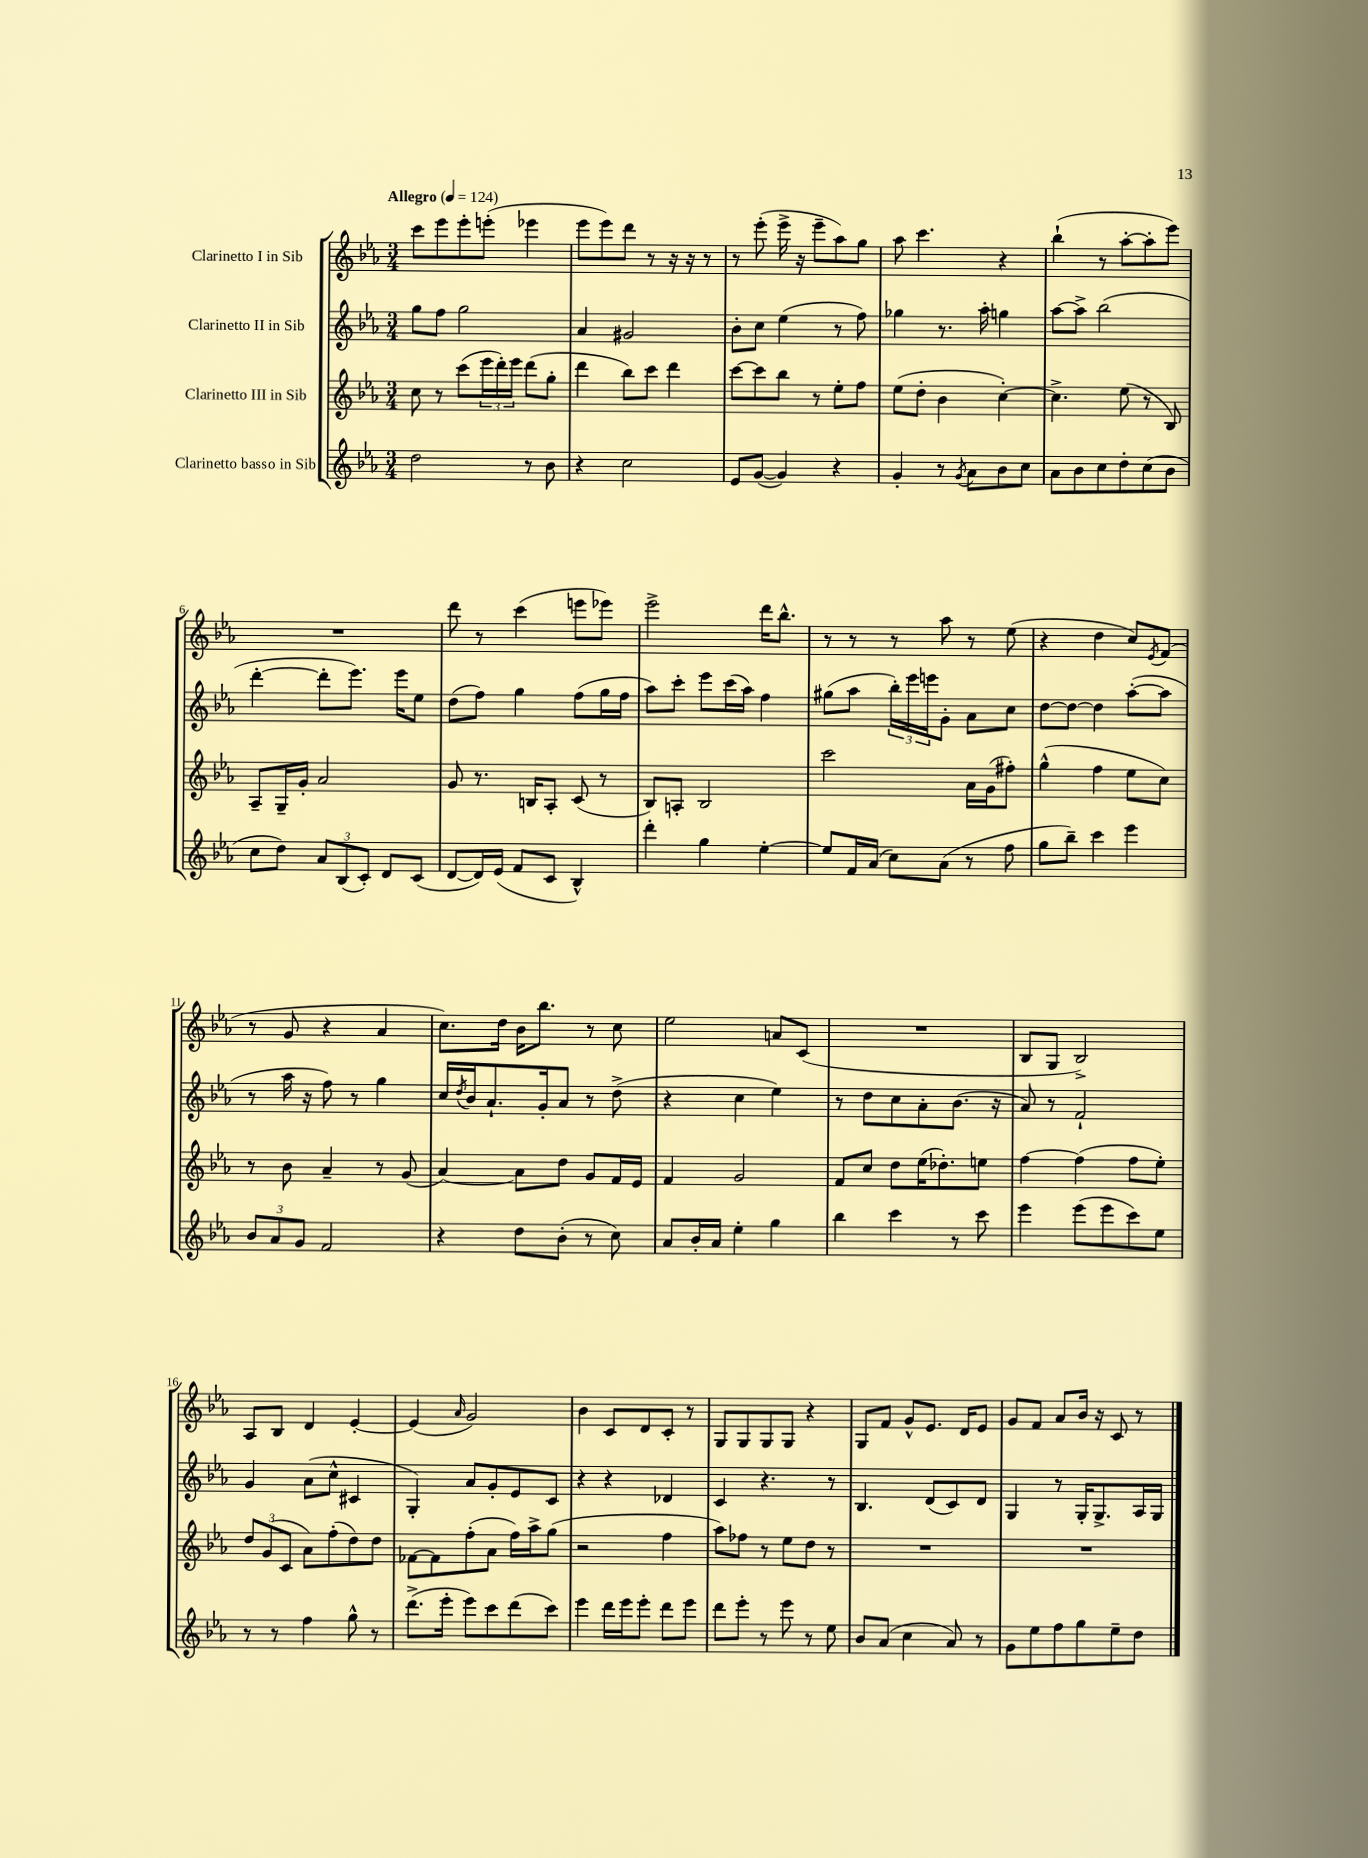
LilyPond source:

<<
\new StaffGroup <<
\new Staff = "s0" \with { instrumentName = "Clarinetto I in Sib" } {
    \clef treble \key ees \major \numericTimeSignature \time 3/4 \tempo "Allegro" 4 = 124
    c'''8 ees'''8 ees'''8-. e'''8-.( ees'''4 |
    ees'''8 ees'''8) d'''8 r8 r16 r16 r8 |
    r8 ees'''8-.( ees'''16-> r16 ees'''8-- aes''8) g''8 |
    aes''8 c'''4. r4 |
    bes''4-!( r8 aes''8~-. aes''8-. ees'''8) |
    R2. |
    d'''8 r8 c'''4( e'''8 ees'''8) |
    ees'''2-> d'''16 bes''8.-^ |
    r8 r8 r8 aes''8 r8 ees''8( |
    r4 d''4 c''8) \acciaccatura { ees'8 } f'8( |
    r8 g'8 r4 aes'4 |
    c''8.) d''16 bes'16 bes''8. r8 c''8 |
    ees''2 a'8 c'8( |
    R2. |
    bes8 g8 bes2->) |
    aes8 bes8 d'4 ees'4~-. |
    ees'4( \grace { aes'16 } g'2) |
    bes'4 c'8 d'8 c'8-. r8 |
    g8 g8 g8 g8 r4 |
    g8 f'8 g'8-^ ees'8. d'16 ees'8 |
    g'8 f'8 aes'8 bes'16 r16 c'8 r8 \bar "|." |
}
\new Staff = "s1" \with { instrumentName = "Clarinetto II in Sib" } {
    \clef treble \key ees \major \numericTimeSignature \time 3/4
    g''8 f''8 g''2 |
    aes'4 gis'2 |
    bes'8-. c''8 ees''4( r8 f''8) |
    ges''4 r8. aes''16-. g''4 |
    aes''8~ aes''8-> bes''2( |
    d'''4~-. d'''8-. ees'''8.) ees'''16 ees''8 |
    d''8( f''8) g''4 f''8( g''16 f''16 |
    aes''8) c'''8-. ees'''8 c'''16( aes''16) f''4 |
    gis''8( aes''8 \tuplet 3/2 { bes''16-.) ees'''16 e'''16 } g'8-. aes'8 c''8 |
    d''8~ d''8~ d''4 aes''8~-.( aes''8 |
    r8 aes''16 r16 f''8) r8 g''4 |
    c''16 \acciaccatura { d''8 } bes'16 aes'8.-! g'16-. aes'8 r8 d''8->( |
    r4 c''4 ees''4) |
    r8 d''8 c''8 aes'8-. bes'8.( r16 |
    aes'8) r8 f'2-! |
    g'4 aes'8( c''8-^ cis'4 |
    g4-.) aes'8 g'8-. ees'8 c'8 |
    r4 r4 des'4 |
    c'4 r4. r8 |
    bes4. d'8( c'8) d'8 |
    g4 r8 g16-. g8.-> aes16 g16 \bar "|." |
}
\new Staff = "s2" \with { instrumentName = "Clarinetto III in Sib" } {
    \clef treble \key ees \major \numericTimeSignature \time 3/4
    c''8 r8 c'''8( \tuplet 3/2 { ees'''16 d'''16-.) ees'''16 } d'''8( g''8-. |
    d'''4 bes''8) c'''8 d'''4 |
    c'''8~ c'''8 bes''8 r8 ees''8-. f''8 |
    ees''8( d''8-. bes'4 c''4~-.) |
    c''4.-> ees''8( r8 bes8) |
    aes8-- g16-- g'16-. aes'2 |
    g'8 r8. b16 aes8-. c'8( r8 |
    bes8) a8-. bes2 |
    c'''2 aes'16 g'16( fis''8-.) |
    g''4-^( f''4 ees''8 c''8) |
    r8 bes'8 aes'4-- r8 g'8( |
    aes'4~) aes'8 d''8 g'8 f'16 ees'16 |
    f'4 g'2 |
    f'8 c''8 d''8 ees''16( des''8.-.) e''8 |
    f''4~ f''4( f''8 ees''8-.) |
    \tuplet 3/2 { d''8 g'8( c'8 } aes'8) f''8-.( d''8) d''8 |
    fes'8~ fes'8 f''8-.( aes'8 f''16) aes''16-> g''8( |
    r2 f''4 |
    aes''8) fes''8 r8 ees''8 d''8 r8 |
    R2. |
    R2. \bar "|." |
}
\new Staff = "s3" \with { instrumentName = "Clarinetto basso in Sib" } {
    \clef treble \key ees \major \numericTimeSignature \time 3/4
    d''2 r8 bes'8 |
    r4 c''2 |
    ees'8 g'8~( g'4) r4 |
    g'4-. r8 \acciaccatura { g'8 } aes'8 bes'8 c''8 |
    aes'8 bes'8 c''8 d''8-. c''8( bes'8 |
    c''8 d''8) \tuplet 3/2 { aes'8 bes8( c'8-.) } d'8 c'8( |
    d'8~ d'16) ees'16( f'8 c'8 bes4-^) |
    d'''4-. g''4 ees''4~-. |
    ees''8 f'16 aes'16( c''8) aes'8( r8 f''8 |
    g''8 bes''8--) c'''4 ees'''4 |
    \tuplet 3/2 { bes'8 aes'8 g'8 } f'2 |
    r4 d''8 bes'8-.( r8 c''8) |
    aes'8 bes'16-. aes'16 ees''4-. g''4 |
    bes''4 c'''4 r8 c'''8 |
    ees'''4 ees'''8( ees'''8 c'''8) ees''8 |
    r8 r8 f''4 g''8-^ r8 |
    d'''8.->( ees'''16-. ees'''8) c'''8 d'''8( c'''8) |
    ees'''4 d'''16 ees'''16 ees'''8-. d'''8 ees'''8 |
    d'''8 ees'''8-. r8 ees'''8 r8 ees''8 |
    bes'8 aes'8( c''4 aes'8) r8 |
    g'8 ees''8 f''8 g''8 ees''8-- d''8 \bar "|." |
}
>>
>>
